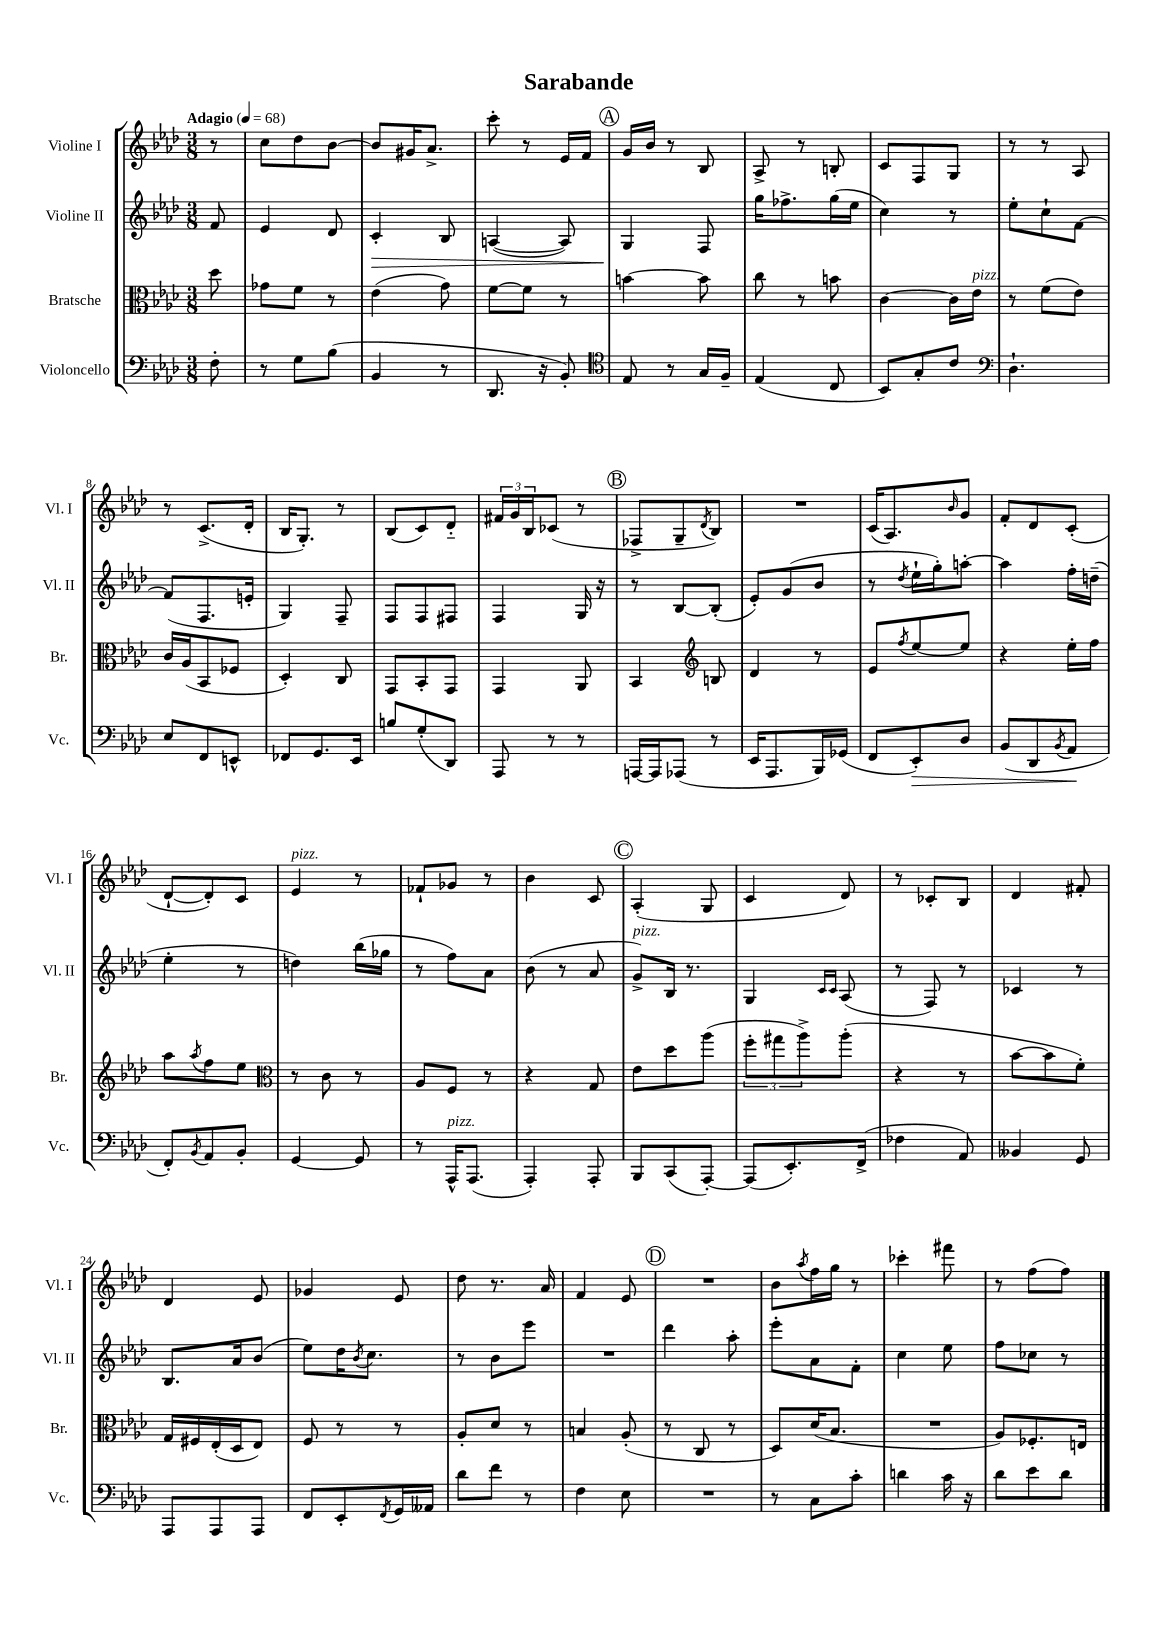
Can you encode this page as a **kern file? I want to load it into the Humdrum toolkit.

**kern	**dynam	**kern	**kern	**dynam	**kern
*part4	*part4	*part3	*part2	*part2	*part1
*staff4	*staff4	*staff3	*staff2	*staff2	*staff1
*I"Violoncello	*	*I"Bratsche	*I"Violine II	*	*I"Violine I
*I'Vc.	*	*I'Br.	*I'Vl. II	*	*I'Vl. I
*clefF4	*	*clefC3	*clefG2	*	*clefG2
*k[b-e-a-d-]	*	*k[b-e-a-d-]	*k[b-e-a-d-]	*	*k[b-e-a-d-]
*M3/8	*	*M3/8	*M3/8	*	*M3/8
*MM68	*	*MM68	*MM68	*	*MM68
=	=	=	=	=	=
!	!	!	!	!	!LO:TX:a:B:t=Adagio
8F'\	.	8dd-\	8f/	.	8r
=1	=1	=1	=1	=1	=1
8r	.	8g-X\L	4e-/	.	8cc\L
8G\L	.	8f\J	.	.	8dd-\
(8B-\J	.	8r	8d-/	.	[8b-\J
=2	=2	=2	=2	=2	=2
!	!	!	!	!LO:HP:b	!
4BB-/	.	(4e-\	4c'/	>	8b-/L]
.	.	.	.	.	16g#X/K
.	.	.	.	.	8.a-^/J
8r	.	8g\)	8B-/	.	.
=3	=3	=3	=3	=3	=3
8.DD-/	.	[8f\L	([4An/	.	8ccc'\
.	.	8f\J]	.	.	8r
16r	.	.	.	.	.
8BB-'/)	.	8r	8A/])	.	16e-/LL
.	.	.	.	.	16f/JJ
!!LO:REH:place=s1:t=A
=4	=4	=4	=4	=4	=4
*clefC4	*	*	*	*	*
8E-/	.	[4bn\	4G/	.	16g/LL
.	.	.	.	.	16b-/JJ
8r	.	.	.	.	8r
16G/LL	.	8b\]	8F/	]	8B-/
16F~/JJ	.	.	.	.	.
=5	=5	=5	=5	=5	=5
(4E-/	.	8cc\	16gg\KL	.	8A-^/
.	.	.	8.ff-X^\	.	.
.	.	8r	.	.	8r
8C/	.	8bn\	(16gg\L	.	8Bn'/
.	.	.	16ee-\JJ	.	.
=6	=6	=6	=6	=6	=6
8BB-/L)	.	[4c\	4cc\)	.	8c/L
8G'/	.	.	.	.	8F/
8c/J	.	16c\LL]	8r	.	8G/J
!	!	!LO:TX:a:i:t=pizz.	!	!	!
.	.	16e-\JJ	.	.	.
=7	=7	=7	=7	=7	=7
*clefF4	*	*	*	*	*
4.D-`\	.	8r	8ee-'\L	.	8r
.	.	(8f\L	8cc`\	.	8r
.	.	8e-\J)	[8f\J	.	8A-/
!!LO:LB:g=z
=8	=8	=8	=8	=8	=8
8E-/L	.	16c/LL	(8f/L]	.	8r
.	.	(16A-/J	.	.	.
8FF/	.	8BB-/	8.F/	.	(8.c^/L
8EEn^^/J	.	8F-X/J	.	.	.
.	.	.	16en'/Jk	.	16d-'/Jk
=9	=9	=9	=9	=9	=9
8FF-X/L	.	4D-'/)	4G/)	.	16B-/KL
.	.	.	.	.	8.G'/J)
8.GG/	.	.	.	.	.
.	.	8C/	8F~/	.	8r
16EE-/Jk	.	.	.	.	.
=10	=10	=10	=10	=10	=10
8Bn/L	.	8GG/L	8F/L	.	(8B-/L
(8G'/	.	8BB-'/	8F/	.	8c/)
8DD-/J)	.	8GG/J	8F#X/J	.	8d-/J
=11	=11	=11	=11	=11	=11
8AAA-/	.	4GG/	4F/	.	24f#X/LL
.	.	.	.	.	24g/
.	.	.	.	.	24B-/J
8r	.	.	.	.	(8c-X/J
8r	.	8AA-/	16G/	.	8r
.	.	.	16r	.	.
!!LO:REH:place=s1:t=B
=12	=12	=12	=12	=12	=12
[16AAAn/LL	.	4BB-/	8r	.	8F-X^/L
16AAA/J]	.	.	.	.	.
(8AAA-X/J	.	.	[8B-/L	.	8G~/
*	*	*clefG2	*	*	*
.	.	.	.	.	8qd-/
8r	.	8Bn/	(8B-'/J]	.	8B-/J)
=13	=13	=13	=13	=13	=13
16EE-/KL	.	4d-/	8e-'/L)	.	4.r
8.AAA-/	.	.	.	.	.
.	.	.	(8g/	.	.
16BBB-/L)	.	8r	8b-/J	.	.
(16GG-X/JJ	.	.	.	.	.
=14	=14	=14	=14	=14	=14
8FF/L	.	8e-/L	8r	.	(16c/KL
.	.	.	.	.	8.A-/)
.	.	8qff/	8qdd-/	.	.
!	!LO:HP:b	!	!	!	!
8EE-'/)	>	[8ee-/	16ee-`\LL	.	.
.	.	.	16gg'\J)	.	.
.	.	.	.	.	16qqb-/
8D-/J	.	8ee-/J]	[8aan'\J	.	8g/J
=15	=15	=15	=15	=15	=15
(8BB-/L	.	4r	4aa\]	.	8f'/L
8DD-/	.	.	.	.	8d-/
8qBB-/	.	.	.	.	.
8AA-/J	.	16ee-'\LL	16ff'\LL	.	(8c'/J
.	.	16ff\JJ	(16ddn~\JJ	.	.
.	]	.	.	.	.
!!LO:LB:g=z
=16	=16	=16	=16	=16	=16
8FF'/L)	.	8aa-\L	4ee-'\	.	[8d-`/L
8qBB-/	.	8qaa-/	.	.	.
8AA-/	.	8ff\	.	.	8d-'/])
8BB-'/J	.	8ee-\J	8r	.	8c/J
=17	=17	=17	=17	=17	=17
*	*	*clefC3	*	*	*
!	!	!	!	!	!LO:TX:a:i:t=pizz.
[4GG/	.	8r	4ddn\)	.	4e-/
.	.	8c\	.	.	.
8GG/]	.	8r	(16bb-\LL	.	8r
.	.	.	16gg-X\JJ	.	.
=18	=18	=18	=18	=18	=18
8r	.	8A-/L	8r	.	8f-X`/L
!LO:TX:a:i:t=pizz.	!	!	!	!	!
16AAA-^^/KL	.	8F/J	8ff\L)	.	8g-X/J
(8.AAA-/J	.	.	.	.	.
.	.	8r	8a-\J	.	8r
=19	=19	=19	=19	=19	=19
4AAA-'/)	.	4r	(8b-\	.	4b-\
.	.	.	8r	.	.
8AAA-'/	.	8G/	8a-/	.	8c/
!!LO:REH:place=s1:t=C
=20	=20	=20	=20	=20	=20
!	!	!	!LO:TX:a:i:t=pizz.	!	!
8BBB-/L	.	8e-\L	8g^/L)	.	(4A-'/
(8CC/	.	8dd-\	16B-/Jk	.	.
.	.	.	8.r	.	.
[8AAA-'/J)	.	(8aa-\J	.	.	8G/
=21	=21	=21	=21	=21	=21
(8AAA-/L]	.	12ff'\L	4G/	.	4c/
.	.	12gg#X\	.	.	.
8.EE-'/)	.	.	.	.	.
.	.	12aa-^\)	.	.	.
.	.	.	16qqc/LL	.	.
.	.	.	16qqc/JJ	.	.
.	.	(8aa-'\J	(8A-/	.	8d-/)
(16FF^/Jk	.	.	.	.	.
=22	=22	=22	=22	=22	=22
4F-X\	.	4r	8r	.	8r
.	.	.	8F/)	.	8c-X'/L
8AA-/)	.	8r	8r	.	8B-/J
=23	=23	=23	=23	=23	=23
4BB--X/	.	[8b-\L	4c-X/	.	4d-/
.	.	8b-\]	.	.	.
8GG/	.	8f'\J)	8r	.	8f#X'/
!!LO:LB:g=z
=24	=24	=24	=24	=24	=24
8AAA-/L	.	16G/LL	8.B-/L	.	4d-/
.	.	16F#X/	.	.	.
8AAA-/	.	(16E-'/	.	.	.
.	.	16D-/J	16a-/k	.	.
8AAA-/J	.	8E-/J)	(8b-/J	.	8e-/
=25	=25	=25	=25	=25	=25
8FF/L	.	8F/	8ee-\L)	.	4g-X/
8EE-'/	.	8r	16dd-\K	.	.
.	.	.	8qb-/	.	.
.	.	.	8.cc\J	.	.
8qFF/	.	.	.	.	.
16GG/L	.	8r	.	.	8e-/
16AA--X/JJ	.	.	.	.	.
=26	=26	=26	=26	=26	=26
8d-\L	.	8A-'/L	8r	.	8dd-\
8f\J	.	8d-/J	8b-\L	.	8.r
8r	.	8r	8eee-\J	.	.
.	.	.	.	.	16a-/
=27	=27	=27	=27	=27	=27
4F\	.	4Bn/	4.r	.	4f/
8E-\	.	(8A-'/	.	.	8e-/
!!LO:REH:place=s1:t=D
=28	=28	=28	=28	=28	=28
4.r	.	8r	4ddd-\	.	4.r
.	.	8C/	.	.	.
.	.	8r	8aa-'\	.	.
=29	=29	=29	=29	=29	=29
8r	.	8D-/L)	8eee-'\L	.	8b-\L
.	.	.	.	.	8qaa-/
8C\L	.	(16d-/K	8a-\	.	16ff\L
.	.	8.B-/J	.	.	16gg\JJ
8c'\J	.	.	8f'\J	.	8r
=30	=30	=30	=30	=30	=30
4dn\	.	4.r	4cc\	.	4ccc-X'\
16c\	.	.	8ee-\	.	8fff#X\
16r	.	.	.	.	.
=31	=31	=31	=31	=31	=31
8d-\L	.	8A-/L)	8ff\L	.	8r
8e-\	.	8.F-X'/	8cc-X\J	.	(8ff\L
8d-\J	.	.	8r	.	8ff\J)
.	.	16En/Jk	.	.	.
==	==	==	==	==	==
*-	*-	*-	*-	*-	*-
